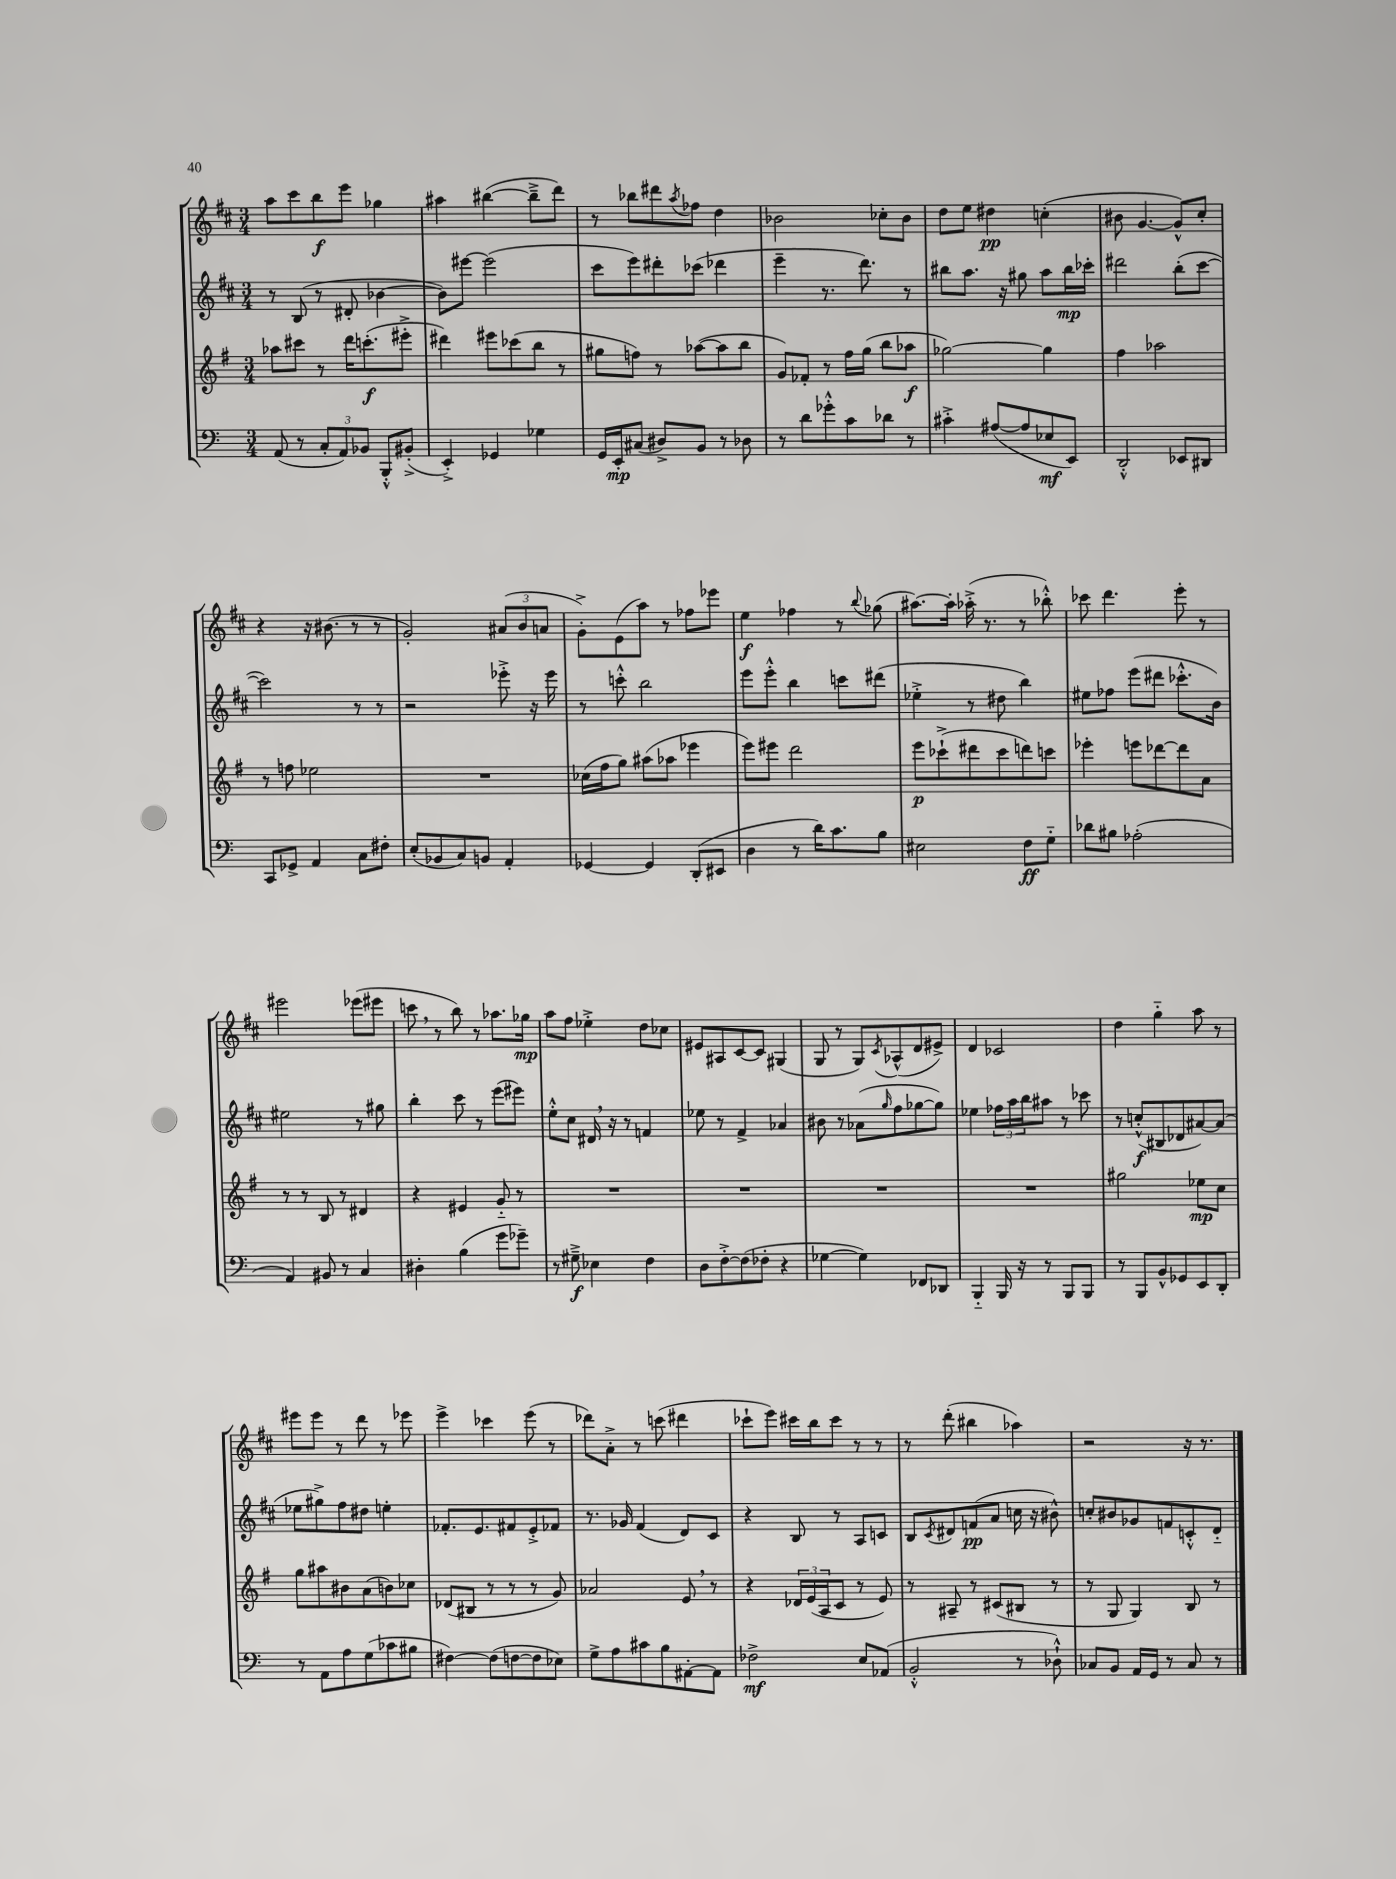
<<
\new StaffGroup <<
\new Staff = "s0" {
    \clef treble \key d \major \numericTimeSignature \time 3/4
    a''8 cis'''8 b''8\f e'''8 ges''4 |
    ais''4 bis''4~( bis''8---> d'''8) |
    r8 bes''8 dis'''8 \acciaccatura { a''8 } fes''8 d''4 |
    bes'2 ces''8-. bes'8 |
    d''8 e''8 dis''4\pp c''4-.( |
    bis'8 g'4.~ g'8-^) cis''8-. |
    r4 r16 bis'8.( r8 r8 |
    g'2-.) \tuplet 3/2 { ais'8( b'8 a'8 } |
    g'8-.->) e'8( a''8) r8 fes''8 ees'''8 |
    e''4\f fes''4 r8 \appoggiatura { b''8 } ges''8( |
    ais''8.~) ais''16-. aes''16-.->( r8. r8 bes''8-.-^) |
    ces'''8 d'''4. e'''8-. r8 |
    eis'''2 ees'''8( eis'''8 |
    c'''8 \breathe r8 b''8) r8 aes''8. ges''16\mp |
    a''8 fis''8 ees''4-.-> d''8 ces''8 |
    eis'8 ais8 cis'8~ cis'8 gis4( |
    g8 r8 g8) \acciaccatura { cis'8 } aes8-^( d'8 eis'8->) |
    d'4 ces'2 |
    d''4 g''4-_ a''8 r8 |
    eis'''8 eis'''8 r8 d'''8 r8 ees'''8 |
    e'''4-> ces'''4 e'''8( r8 |
    des'''8) a'8-.-> r8 c'''8( dis'''4 |
    ces'''8-! e'''8) cis'''16 b''16 cis'''8 r8 r8 |
    r8 d'''8-.( bis''4 aes''4) |
    r2 r16 r8. \bar "|." |
}
\new Staff = "s1" {
    \clef treble \key d \major \numericTimeSignature \time 3/4
    r8 b8( r8 dis'8-. bes'4~ |
    bes'8) eis'''8~ eis'''2( |
    cis'''8 e'''8) dis'''8-. ces'''8( des'''4 |
    e'''4-- r8. d'''8.) r8 |
    bis''8 a''8. r16 gis''8 a''8 bis''16\mp ces'''16-. |
    dis'''2 b''8-.( cis'''8~ |
    cis'''2) r8 r8 |
    r2 ees'''8-.-> r16 ees'''16 |
    r8 c'''8-.-^ b''2 |
    e'''8 e'''8-.-^ b''4 c'''8 dis'''8( |
    ees''4-.-> r8 dis''8 b''4) |
    eis''8 fes''8 e'''8( dis'''8 ces'''8.-.-^ b'16) |
    eis''2 r8 gis''8 |
    b''4-. cis'''8 r8 e'''8( eis'''8) |
    e''8-.-^ cis''8 dis'16 \breathe r16 r8 f'4 |
    ees''8 r8 fis'4-> aes'4 |
    bis'8 r8 aes'8( \grace { g''16 } fis''8 ges''8~ ges''8) |
    ees''4 \tuplet 3/2 { fes''16 a''16 b''16 } ais''8 r8 ces'''8 |
    r8 c''8-.-^\f( bis8 des'8 ais'8~) ais'8( |
    ees''8 gis''8->) fis''8 dis''8 e''4-. |
    fes'8.-. e'8. fis'8 e'8-.-> fes'8 |
    r8. ges'16 fis'4( d'8) cis'8 |
    r4 b8 r8 a8 c'8 |
    b8 \acciaccatura { cis'8 } dis'8 f'8\pp( a'8 c''16 r16 bis'8-^) |
    c''8-. bis'8 ges'8 f'8 c'8-.-^ d'8-_ \bar "|." |
}
\new Staff = "s2" {
    \clef treble \key g \major \numericTimeSignature \time 3/4
    aes''8 cis'''8 r8 d'''16 c'''8.-.\f( eis'''8-.-> |
    dis'''4) eis'''8 ces'''8( b''8 r8 |
    gis''8 f''8) r8 aes''8~( aes''8 b''8 |
    g'8) fes'8-. r8 fis''16 g''16( b''8 aes''8\f |
    ges''2~) ges''4 |
    fis''4 aes''2 |
    r8 f''8 ees''2 |
    R2. |
    ces''16( fis''16 g''8) ais''8( aes''8 ees'''4 |
    e'''8) eis'''8 d'''2 |
    e'''8\p ces'''8-!->( dis'''8 ces'''8 d'''8) c'''8 |
    ees'''4-. e'''8 des'''8~ des'''8 a'8 |
    r8 r8 b8 r8 dis'4 |
    r4 eis'4 g'8-_ r8 |
    R2. |
    R2. |
    R2. |
    R2. |
    gis''2 ees''8\mp c''8 |
    g''8 ais''8 bis'8 a'8( b'8) ces''8 |
    des'8( bis8 r8 r8 r8 g'8) |
    aes'2 e'8 \breathe r8 |
    r4 \tuplet 3/2 { des'16 e'16( a16 } c'8 r8 e'8) |
    r8 ais8-- r8 cis'8( bis8 r8 |
    r8 g8 g4) b8 r8 \bar "|." |
}
\new Staff = "s3" {
    \clef bass \key c \major \numericTimeSignature \time 3/4
    a,8( r8 \tuplet 3/2 { c8-. a,8) bes,8 } b,,8-.-^ bis,8-.->( |
    e,4-.->) ges,4 ges4 |
    g,16 e,16-.\mp cis8( dis8->) b,8 r8 des8 |
    r8 d'8 ges'8-.-^ c'8 des'8 r8 |
    cis'4-.-> ais8~( ais8 ees8\mf e,8) |
    d,2-.-^ ees,8 dis,8 |
    c,8 ges,8-> a,4 c8 fis8-. |
    e8-.( bes,8 c8) b,8 a,4-. |
    ges,4~ ges,4 d,8-.( eis,8 |
    d4 r8 d'16) c'8. b8 |
    eis2 f8\ff g8-_ |
    des'8 bis8 aes2-.( |
    a,4) bis,8 r8 c4 |
    dis4-. b4( g'8 ges'8--) |
    r8 gis8--->\f ees4 f4 |
    d8 f8~-.-> f8( fes8-. r4 |
    ges4~ ges4) fes,8 des,8 |
    b,,4-_ b,,16 r16 r8 b,,8 b,,8 |
    r8 b,,8 b,8-^ ges,8 e,8 d,8-. |
    r8 a,8 a8 g8( ces'8 bis8 |
    fis4~) fis8( f8~ f8 ees8) |
    g8-> a8 cis'8 b8 ais,8~-. ais,8 |
    fes2->\mf e8 aes,8( |
    b,2-.-^ r8 des8-!-^) |
    ces8 b,8 a,16 g,16 r8 ces8 r8 \bar "|." |
}
>>
>>
\layout { \context { \Score \remove "Bar_number_engraver" } }
